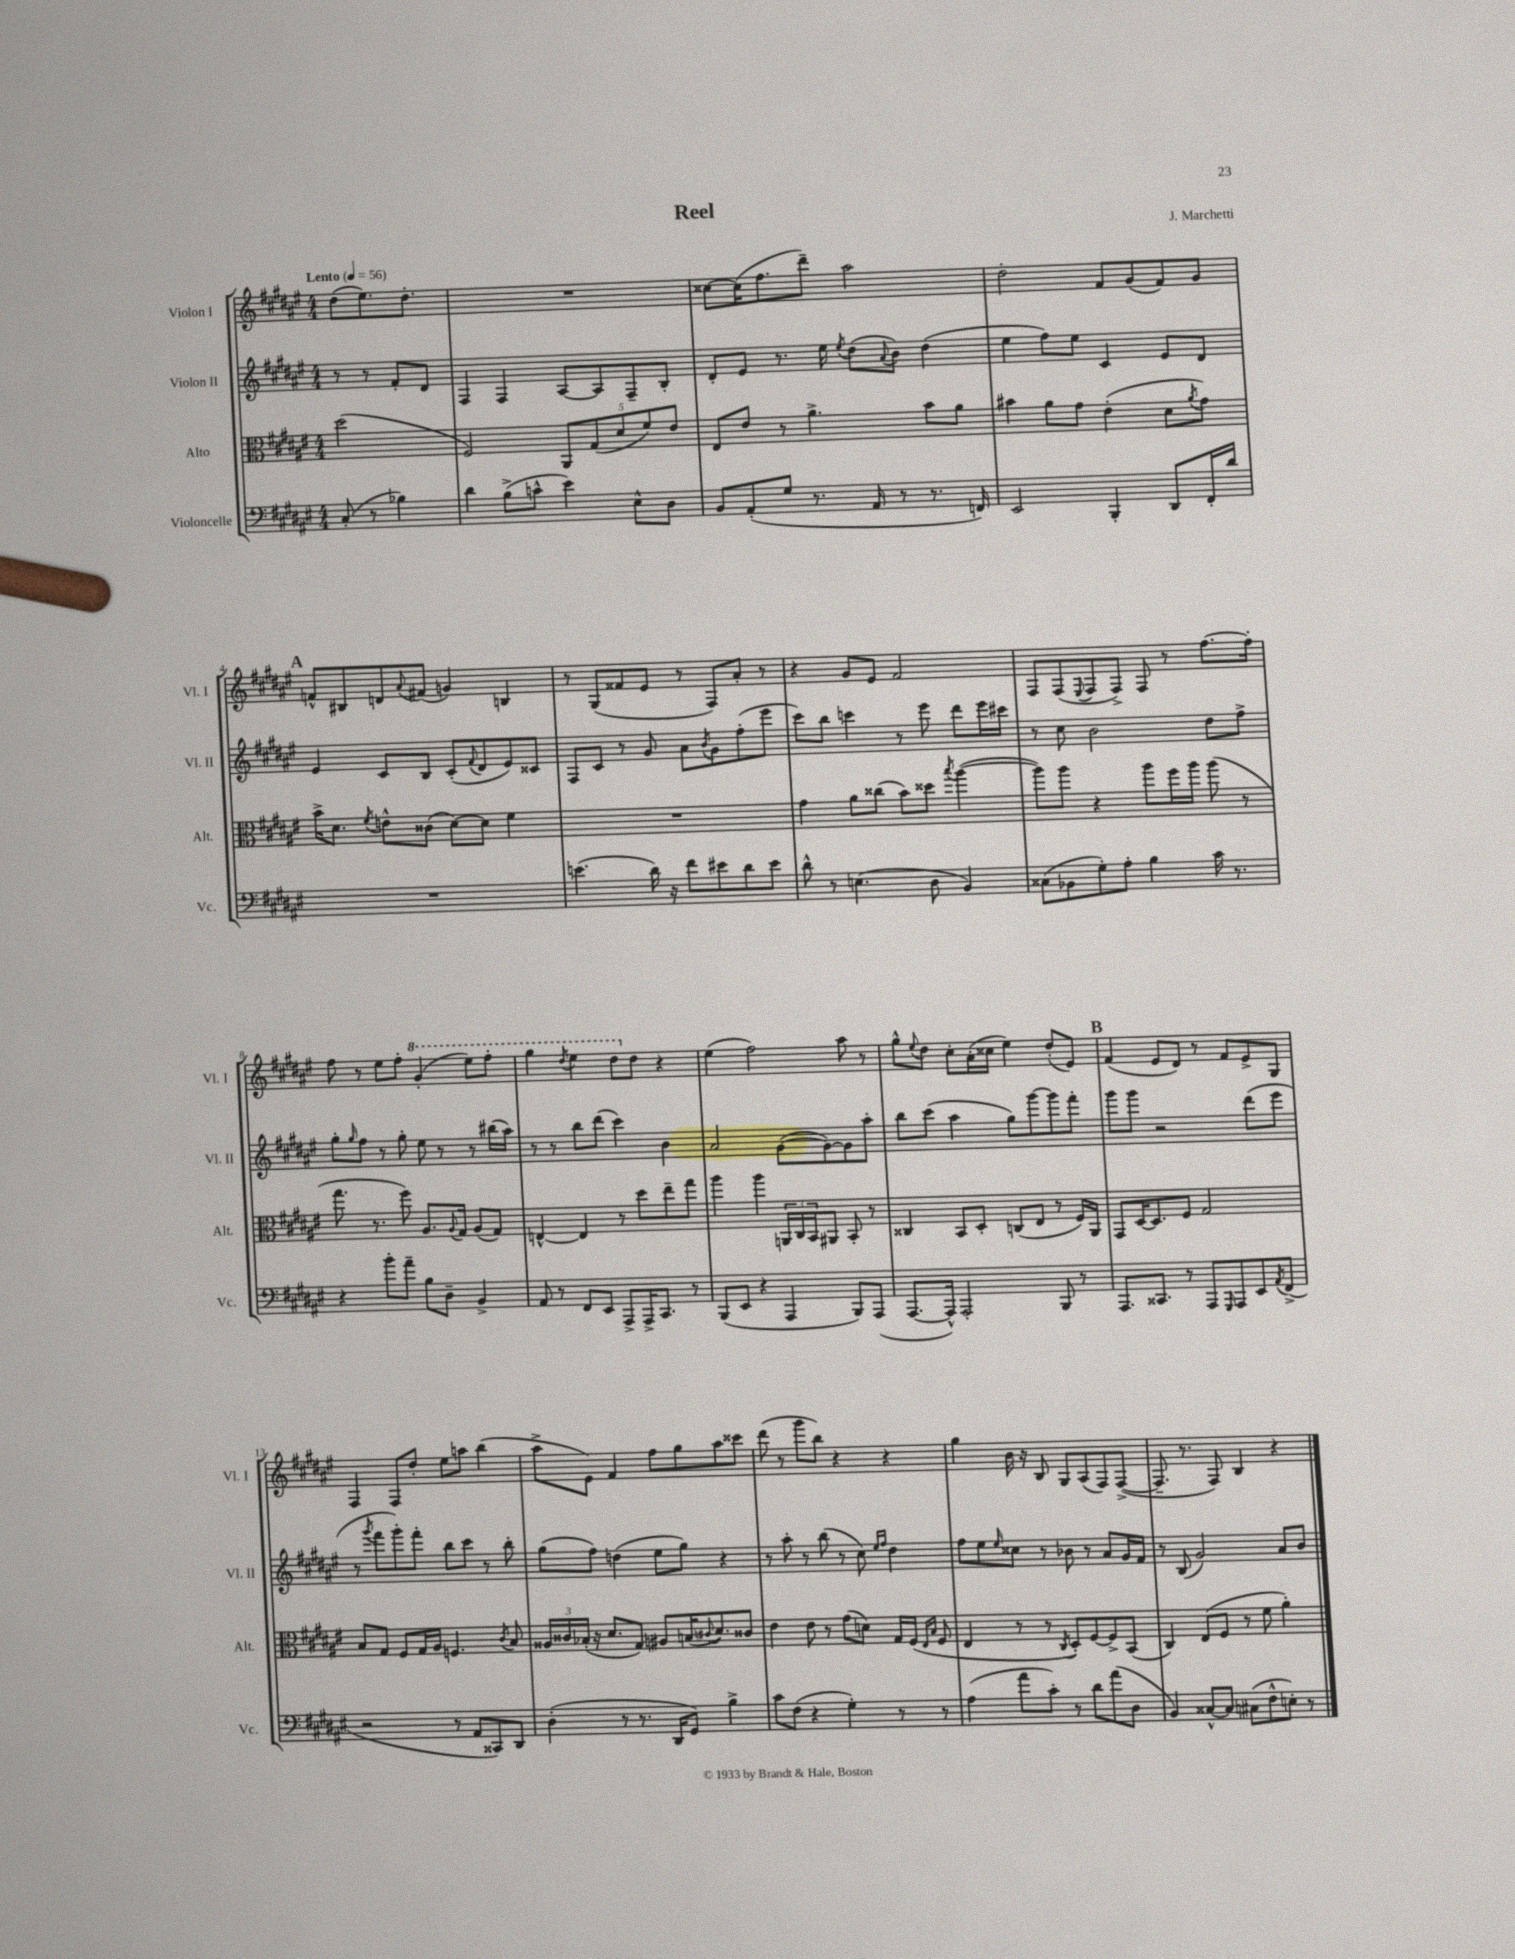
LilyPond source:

\header { title = "Reel" composer = "J. Marchetti" }
<<
\new StaffGroup <<
\new Staff = "s0" \with { instrumentName = "Violon I" shortInstrumentName = "Vl. I" } {
    \clef treble \key fis \major \numericTimeSignature \time 4/4 \partial 2 \tempo "Lento" 4 = 56
    dis''8( eis''8.) dis''8.-. |
    R1 |
    cisis''8~ cisis''16( fis''8. dis'''8--) ais''2 |
    dis''2-. fis'8 gis'8( fis'8) gis'8 |
    \mark \markup { \bold "A" } f'8-^ bis8 d'8 \appoggiatura { ais'8 } fis'8( g'4) b4 |
    r8 gis8( fisis'8 eis'8 r8 fis8) ais'8-. r8 |
    r4 gis'8 eis'8 fis'2 |
    fis8 fis8( \appoggiatura { eis8 } fis8 fis8->) fis8 r8 fis''8.~ fis''16-. |
    fis''8 r8 eis''8 fis''8-. \ottava #1 gis''4-.( eis'''8) fis'''8-. |
    gis'''4 \acciaccatura { dis'''8 } eis'''4 dis'''8 \ottava #0 dis''8 r4 |
    eis''4( fis''2) ais''8 r8 |
    gis''8-^ \appoggiatura { eis''8 } dis''8 cis''8-. ais'16-.( cisis''16 eis''4) dis''8-.( eis'8) |
    \mark \markup { \bold "B" } fis'4( eis'8 dis'8) r8 fis'8 eis'8-> gis8 |
    fis4 fis8 dis''8-. eis''8 a''8 b''4( |
    ais''8-> eis'8) fis'4 fis''8 gis''8 ais''8 cisis'''8 |
    dis'''8( r8 gis'''8 b''8) r4 r4 |
    gis''4 b'16 r16 b8 gis8 ais8( fis8) fis8~->( |
    fis8.-- r8. fis8) b4 r4 \bar "|." |
}
\new Staff = "s1" \with { instrumentName = "Violon II" shortInstrumentName = "Vl. II" } {
    \clef treble \key fis \major \numericTimeSignature \time 4/4 \partial 2
    r8 r8 fis'8-. dis'8 |
    fis4 fis4 ais8~ ais8 fis8-- b8-. |
    dis'8-. eis'8 r8. eis''16 \acciaccatura { eis''8 } dis''8( \appoggiatura { ais'8 } b'8) dis''4( |
    eis''4 fis''8) eis''8 cis'4 eis'8 dis'8 |
    \mark \markup { \bold "A" } eis'4 cis'8 b8 cis'8-.( \appoggiatura { fis'8 } dis'8 eis'8) cisis'8 |
    fis8 cis'8 r8 gis'8 ais'8 \acciaccatura { b'8 } gis'8 fis''8-.( eis'''8 |
    cis'''8) b''8 c'''4 r8 eis'''8 dis'''8 eis'''16 cis'''16 |
    r8 cis''8 b'2 dis''8 fis''8-> |
    gis''8-. \grace { gis''16 } fis''8 r8 gis''8-. eis''8 r8 r8 bis''16( ais''16) |
    r8 r8 b''8 dis'''8( cis'''4) b'4 |
    ais'2 gis'8~( gis'8~) gis'8 ais''8-. |
    b''8 cis'''8( ais''4 gis''8) gis'''8~ gis'''8 fis'''8-. |
    \mark \markup { \bold "B" } gis'''8 gis'''8 r2 dis'''8( eis'''8 |
    r8 \acciaccatura { gis'''8 } fis'''8 gis'''8-.) fis'''8-. b''8 cis'''8 r8 b''8-. |
    gis''8( fis''8) d''4( eis''8 gis''8) r4 |
    r8 ais''8-. r8 b''8( r8 cis''8) \grace { eis''16 fis''16 } dis''4 |
    fis''8 eis''8 \grace { eis''16 } cisis''8 r8 bes'8 r8 ais'8 gis'16 fis'16 |
    r8 b8( gis'2) ais'8 b'8 \bar "|." |
}
\new Staff = "s2" \with { instrumentName = "Alto" shortInstrumentName = "Alt." } {
    \clef alto \key fis \major \numericTimeSignature \time 4/4 \partial 2
    dis''2( |
    fis2) \tuplet 5/4 { ais,8 gis8( dis'8 fis'8) eis'8 } |
    eis8 eis'8 r8 ais'4.-> b'8 ais'8 |
    bis'4 ais'8 gis'8 eis'4-.( dis'8 \acciaccatura { ais'8 } gis'8) |
    \mark \markup { \bold "A" } b'16-> dis'8. \acciaccatura { fis'8 } e'8-^ cisis'8( dis'8~) dis'8 fis'4 |
    R1 |
    gis'4 ais'8 cisis''8( b'8) disis''8 \acciaccatura { b''8 } ais''4~( |
    ais''8) ais''8 r4 ais''8 fis''16 ais''16 ais''8( r8 |
    gis''8. r8. fis''8) ais8. \appoggiatura { ais8 } gis16 ais8( gis8) |
    e4~-^ e4 r8 dis''8 eis''8-- gis''8 |
    ais''4 ais''4 \tuplet 3/2 { a,16 cis16 b,16 } ais,8 b,8-. r8 |
    cisis4 b,8 dis8-. c8( eis8 r8 fis16) ais,16 |
    \mark \markup { \bold "B" } gis,8 dis16~ dis8. fis8 gis2 |
    b8 gis8 fis8 gis16 ais16 f4. \acciaccatura { cis'8 } b8 |
    \tuplet 3/2 { aisis16 cisis'16 bes16-.( } r16 dis'8. gis8) ais8 b16( \appoggiatura { cis'8 } dis'8.) cisis'8 |
    eis'4 eis'8 r8 gis'8( d'8) gis16 fis16( \grace { eis16 b16 } fis8 |
    eis4 r8 r8 \acciaccatura { cis8 } dis8-.) fis8~ fis8-> b,8( |
    cis4) eis8( fis8 r8 fis'8 ais'4-.) \bar "|." |
}
\new Staff = "s3" \with { instrumentName = "Violoncelle" shortInstrumentName = "Vc." } {
    \clef bass \key fis \major \numericTimeSignature \time 4/4 \partial 2
    cis8-.( r8 bes4) |
    dis'4 b8->( c'8-^ eis'4) eis8-^ dis8 |
    b,8 ais,8-.( gis8 r8. ais,16 r8 r8. f,16) |
    eis,2 b,,4-. dis,8 fis,16-. dis'16 |
    \mark \markup { \bold "A" } R1 |
    e'4.( dis'16) r16 fis'8 eis'8 dis'8 eis'8 |
    dis'8-^ r8 e4.( dis8 b,4) |
    cisis8( bes,8 gis8-.) ais8-. b4 cis'16 r8. |
    r4 b'8-. ais'8-- b8 dis8-- b,4-> |
    ais,8 r8 fis,8 eis,8 ais,,8-> ais,,16-> cis,8. r8 |
    b,,8( eis,8 r4 ais,,4 b,,8) ais,,8( |
    ais,,8.~ ais,,16-^) ais,,2-. b,,8 r8 |
    \mark \markup { \bold "B" } ais,,8. cisis,8. r8 ais,,8 \grace { gis,,16 } ais,,8 eis,8 \acciaccatura { ais,8 } fis,8->( |
    r2 r8 ais,8 cisis,8) dis,8 |
    dis4-.( r8 r8. dis,16 gis,8) b4-> |
    cis'8 fis8( r4 gis4-.) r8 r8 |
    ais4( ais'8 cis'8-.) r8 dis'8 ais'8( dis8 |
    b,4) cisis8~-^ cisis8 cis8( fis8-^ e8-.) r8 \bar "|." |
}
>>
>>
